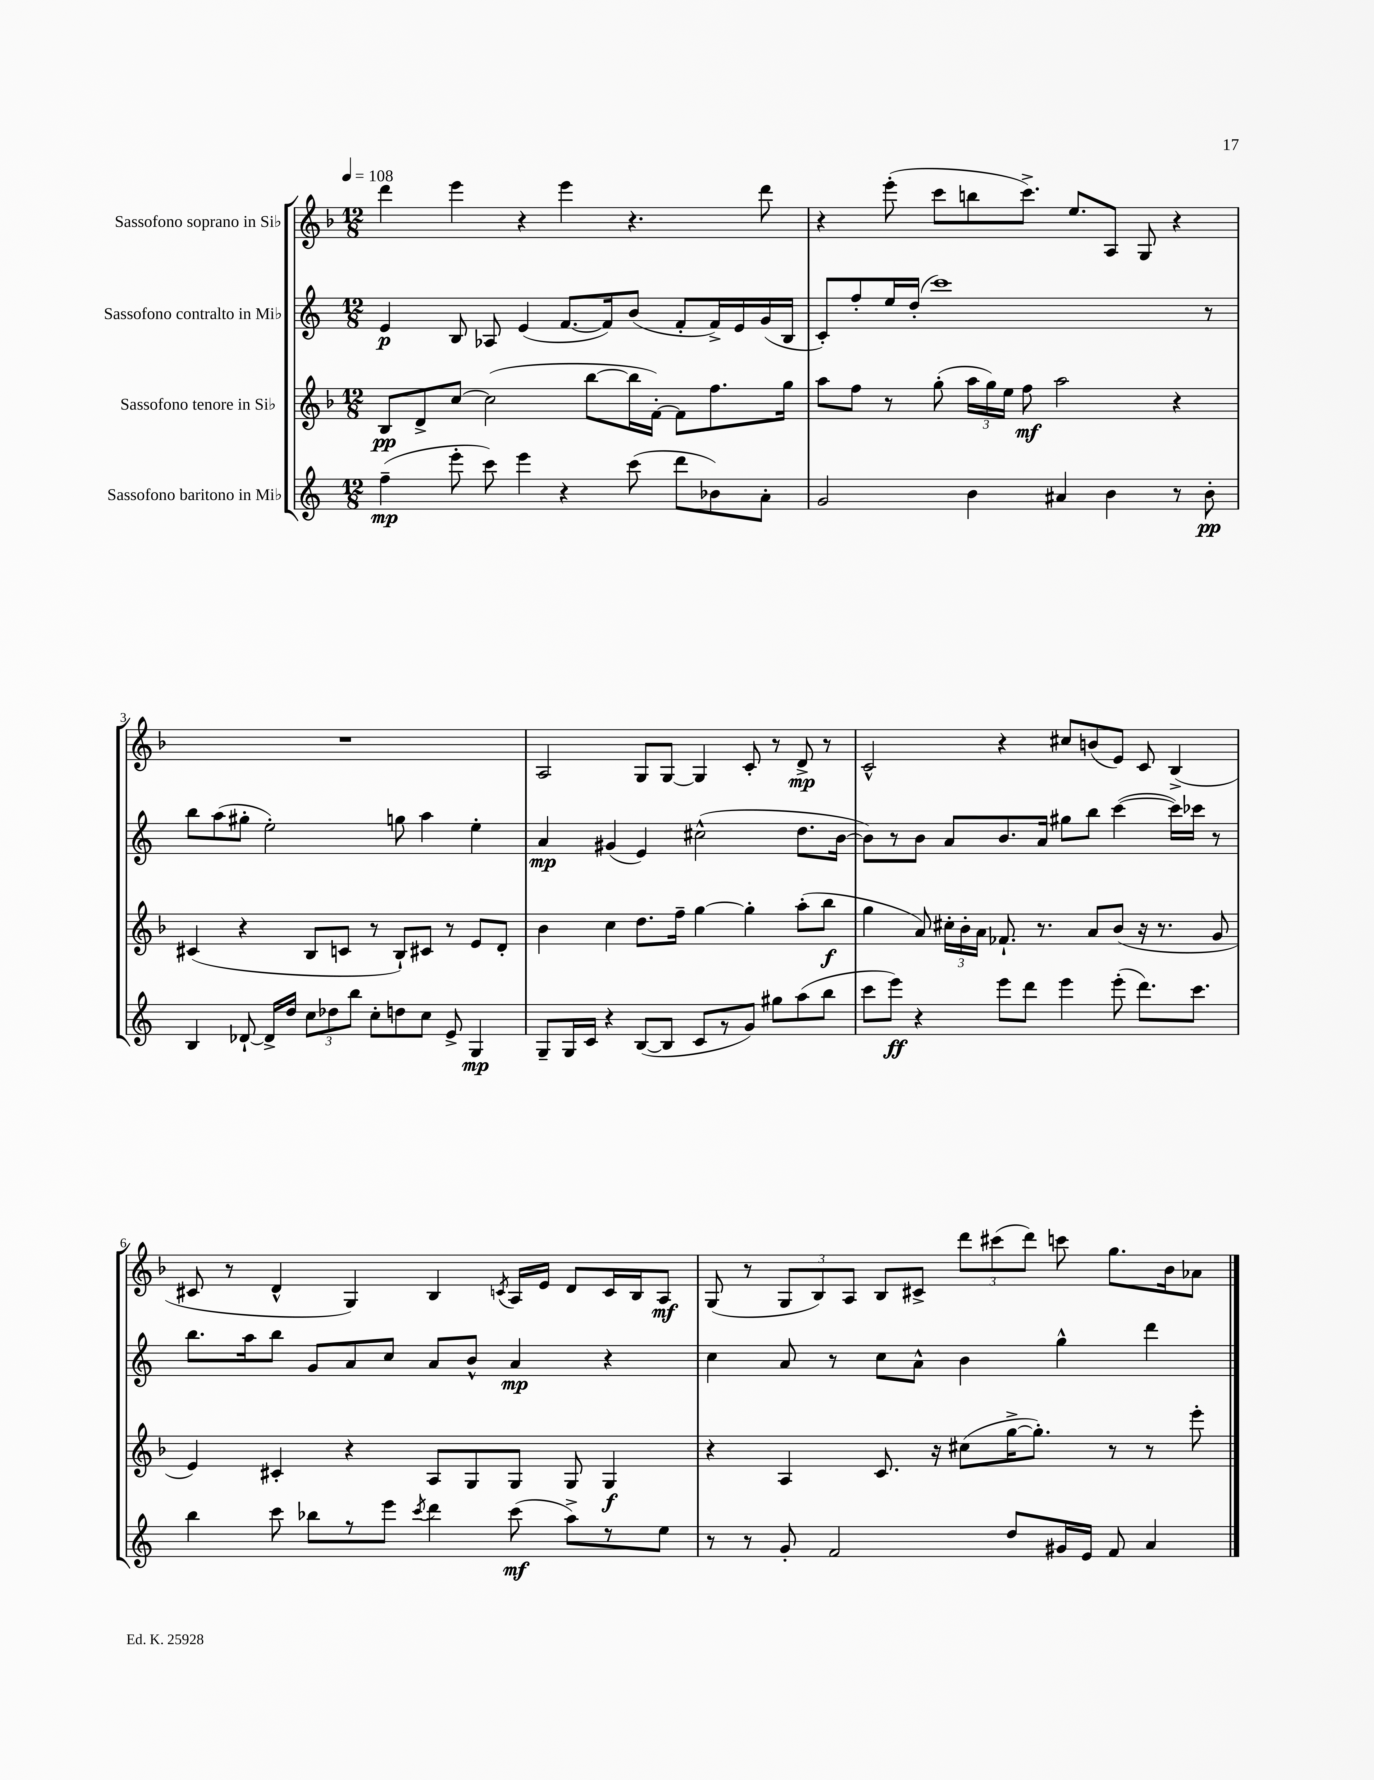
<<
\new StaffGroup <<
\new Staff = "s0" \with { instrumentName = "Sassofono soprano in Sib" } {
    \clef treble \key f \major \numericTimeSignature \time 12/8 \tempo 4 = 108
    \autoBeamOff d'''4 e'''4 r4 e'''4 r4. d'''8 |
    r4 e'''8-.( c'''8[ b''8 c'''8.]->) e''8.[ a8] g8 r4 |
    R1. |
    a2 g8[ g8]~ g4 c'8-. r8 d'8->\mp r8 |
    c'2-^ r4 cis''8[ b'8( e'8]) c'8 bes4->( |
    cis'8 r8 d'4-^ g4) bes4 \acciaccatura { c'8 } a16[ e'16] d'8[ c'16 bes16 a8]\mf |
    g8( r8 \tuplet 3/2 { g8[ bes8) a8] } bes8[ cis'8]-> \tuplet 3/2 { d'''8[ cis'''8( d'''8]) } c'''8 g''8.[ bes'16 aes'8] \bar "|." |
}
\new Staff = "s1" \with { instrumentName = "Sassofono contralto in Mib" } {
    \clef treble \key c \major \numericTimeSignature \time 12/8
    \autoBeamOff e'4\p b8 aes8 e'4( f'8.[~ f'16) b'8]( f'8[-. f'16->) e'16 g'16( b16] |
    c'8[-.) f''8-. e''16 d''16]-.( c'''1) r8 |
    b''8[ a''8( gis''8]-. e''2-.) g''8 a''4 e''4-. |
    a'4\mp gis'4( e'4) cis''2-^( d''8.[ b'16]~ |
    b'8[) r8 b'8] a'8[ b'8. a'16] gis''8[ b''8] c'''4~( c'''16[) ces'''16] r8 |
    b''8.[ a''16 b''8] g'8[ a'8 c''8] a'8[ b'8]-^ a'4\mp r4 |
    c''4 a'8 r8 c''8[ a'8]-^ b'4 g''4-^ d'''4 \bar "|." |
}
\new Staff = "s2" \with { instrumentName = "Sassofono tenore in Sib" } {
    \clef treble \key f \major \numericTimeSignature \time 12/8
    \autoBeamOff bes8[\pp d'8-> c''8]~ c''2( bes''8[~ bes''16 f'16]~-.) f'8[ f''8. g''16] |
    a''8[ f''8] r8 g''8-.( \tuplet 3/2 { a''16[ g''16) e''16] } f''8\mf a''2 r4 |
    cis'4( r4 bes8[ c'8] r8 bes8[-!) cis'8] r8 e'8[ d'8]-. |
    bes'4 c''4 d''8.[ f''16]-- g''4~ g''4-. a''8[-.( bes''8]\f |
    g''4 a'8) \tuplet 3/2 { cis''16[-. bes'16-. a'16] } fes'8.-! r8. a'8[ bes'8]( r16 r8. g'8 |
    e'4) cis'4-. r4 a8[ g8 g8] g8 g4\f |
    r4 a4 c'8. r16 cis''8[( g''16~-> g''8.]-.) r8 r8 e'''8-. \bar "|." |
}
\new Staff = "s3" \with { instrumentName = "Sassofono baritono in Mib" } {
    \clef treble \key c \major \numericTimeSignature \time 12/8
    \autoBeamOff f''4--\mp( e'''8-. c'''8) e'''4 r4 c'''8( d'''8[ bes'8) a'8]-. |
    g'2 b'4 ais'4 b'4 r8 b'8-.\pp |
    b4 des'8~-! des'16[-> d''16] \tuplet 3/2 { c''8[ des''8 b''8] } c''8[-. d''8 c''8] e'8-> g4\mp |
    g8[-- g16 c'16] r4 b8[~( b8] c'8[ r8 g'8]) gis''8[ a''8( b''8] |
    c'''8[ e'''8]\ff) r4 e'''8[ d'''8] e'''4 e'''8-.( d'''8.[) c'''8.] |
    b''4 c'''8 bes''8[ r8 e'''8] \acciaccatura { c'''8 } d'''4 c'''8\mf( a''8[->) r8 e''8] |
    r8 r8 g'8-. f'2 d''8[ gis'16 e'16] f'8 a'4 \bar "|." |
}
>>
>>
